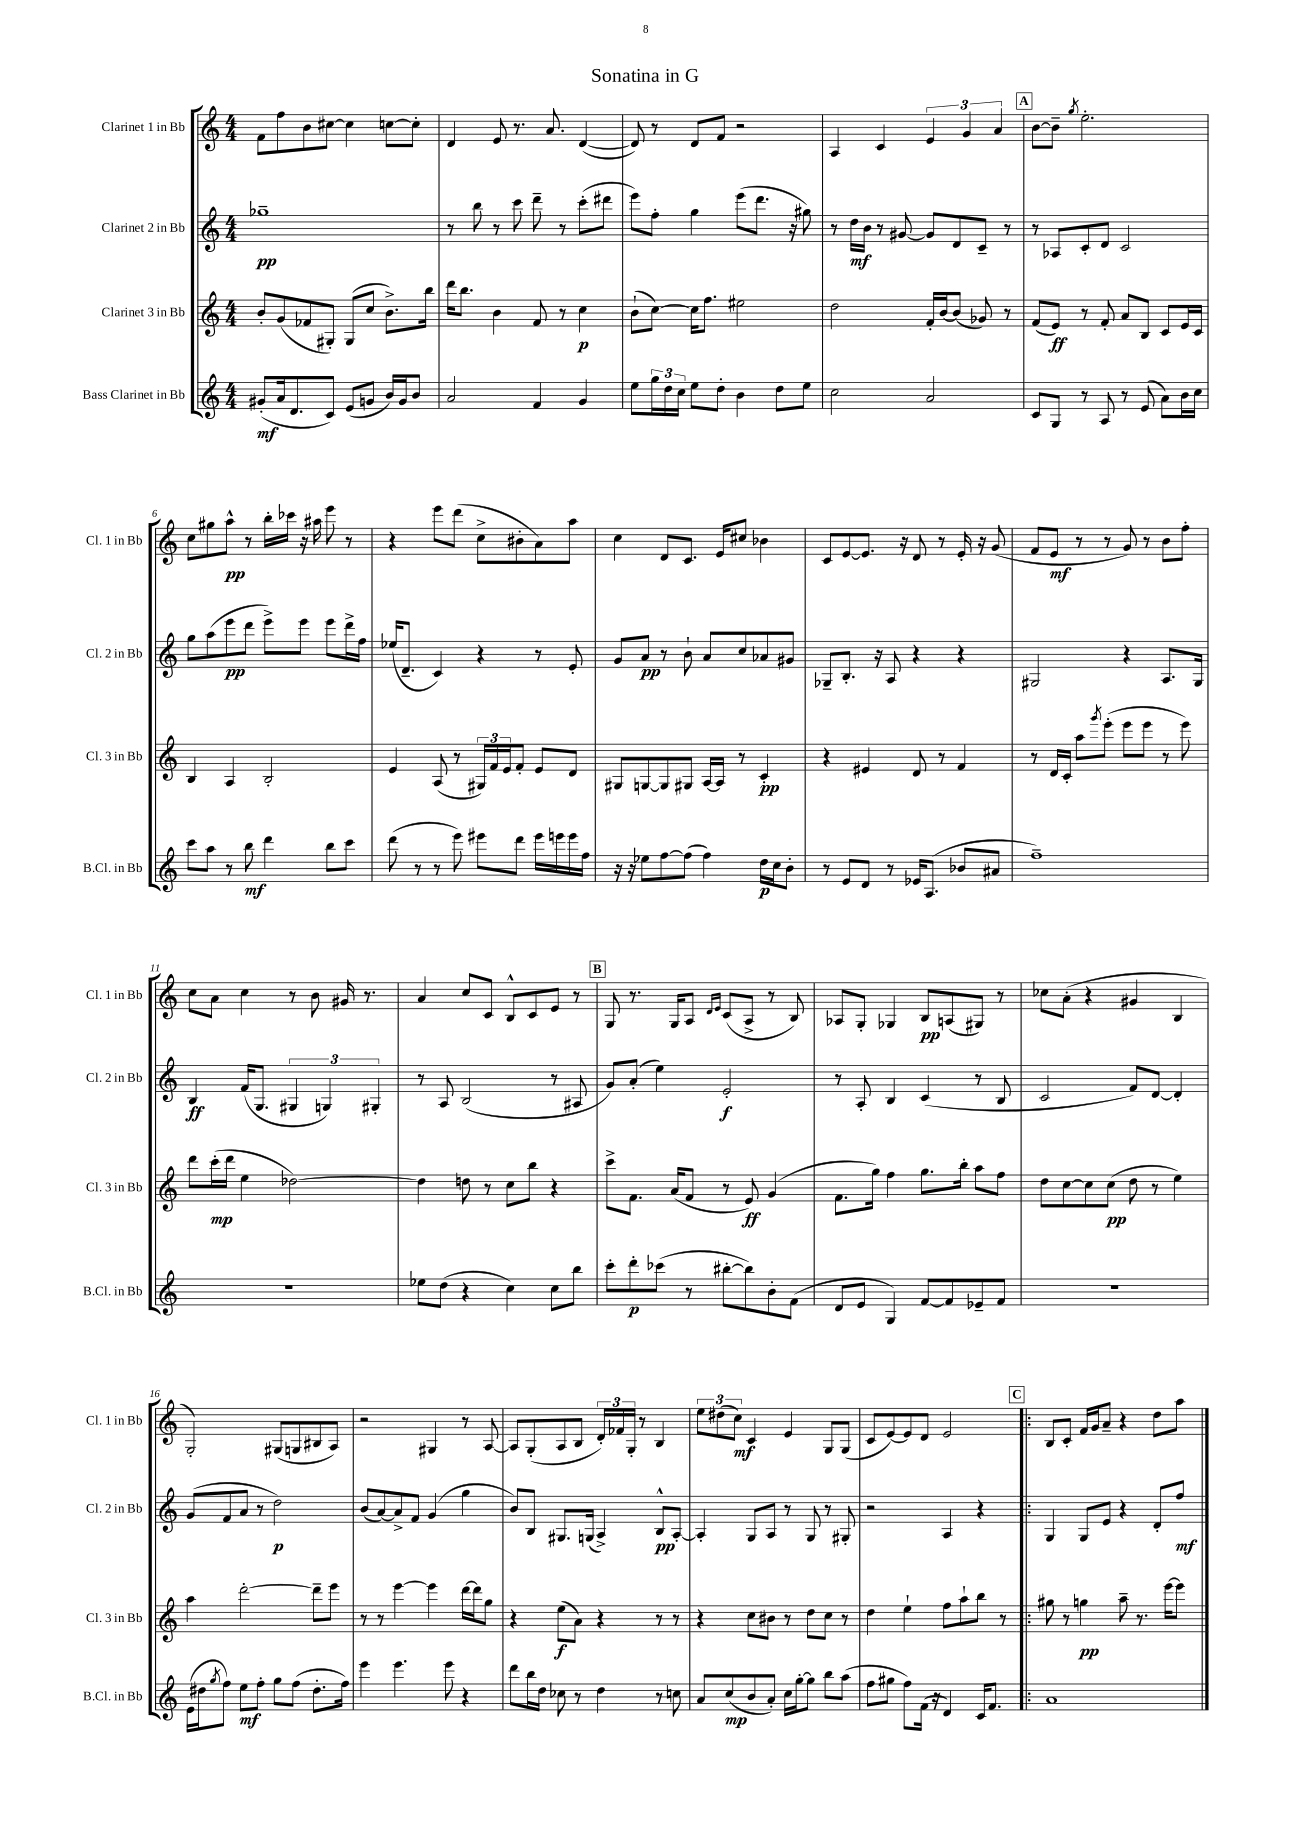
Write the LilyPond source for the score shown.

\header { title = "Sonatina in G" }
<<
\new StaffGroup <<
\new Staff = "s0" \with { instrumentName = "Clarinet 1 in Bb" shortInstrumentName = "Cl. 1 in Bb" } {
    \clef treble \key c \major \numericTimeSignature \time 4/4
    f'8 f''8 b'8 cis''8~ cis''4 c''8~ c''8-. |
    d'4 e'8 r8. a'8. d'4~( |
    d'8) r8 d'8 f'8 r2 |
    a4 c'4 \tuplet 3/2 { e'4 g'4 a'4 } |
    \mark \markup { \box "A" } b'8~ b'8-- \acciaccatura { g''8 } e''2.-. |
    c''8 gis''8 a''8-^\pp r8 b''16-. ces'''16 r16 ais''16 e'''8 r8 |
    r4 e'''8 d'''8( c''8-> bis'8-. a'8) a''8 |
    c''4 d'8 c'8. e'16 cis''8 bes'4 |
    c'8 e'8~ e'8. r16 d'8 r8 e'16-. r16 g'8( |
    f'8 e'8\mf r8 r8 g'8) r8 b'8 f''8-. |
    c''8 a'8 c''4 r8 b'8 gis'16 r8. |
    a'4 c''8 c'8 b8-^ c'8 e'8 r8 |
    \mark \markup { \box "B" } g8 r8. g16 a8 \grace { d'16 e'16 } c'8( a8-> r8 b8) |
    aes8 g8-. ges4 b8\pp a8( gis8) r8 |
    ces''8 a'8-.( r4 gis'4 b4 |
    g2-.) gis8( g8 bis8 a8) |
    r2 gis4 r8 a8~ |
    a8 g8-.( a8 b8 \tuplet 3/2 { d'16-.) fes'16 g16-. } r8 b4 |
    \tuplet 3/2 { e''8 dis''8( c''8\mf) } c'4 e'4 g8 g8( |
    c'8 e'8~) e'8 d'8 e'2 |
    \mark \markup { \box "C" } \bar ".|:" b8 c'8-. f'16 g'16 a'8-- r4 d''8 a''8 \bar "|." |
}
\new Staff = "s1" \with { instrumentName = "Clarinet 2 in Bb" shortInstrumentName = "Cl. 2 in Bb" } {
    \clef treble \key c \major \numericTimeSignature \time 4/4
    ges''1--\pp |
    r8 b''8 r8 c'''8 d'''8-- r8 c'''8-.( dis'''8 |
    e'''8) f''8-. g''4 e'''8( d'''8. r16 gis''8) |
    r8 d''16\mf b'16 r8 gis'8~ gis'8 d'8 c'8-- r8 |
    \mark \markup { \box "A" } r8 aes8 c'8-. d'8 c'2 |
    g''8 a''8( e'''8\pp d'''8 e'''8->) e'''8 e'''8 d'''16-> f''16 |
    ees''16( d'8.-- c'4) r4 r8 e'8-. |
    g'8 a'8\pp r8 b'8-! a'8 c''8 aes'8 gis'8 |
    ges8-- b8.-. r16 a8 r4 r4 |
    gis2 r4 a8. gis16 |
    b4\ff f'16( g8. \tuplet 3/2 { gis4 g4) gis4-. } |
    r8 a8 b2( r8 ais8 |
    \mark \markup { \box "B" } g'8) a'8-.( e''4) e'2-.\f |
    r8 a8-. b4 c'4( r8 b8 |
    c'2 f'8) d'8~ d'4-. |
    g'8( f'8 a'8 r8 d''2\p) |
    b'8( a'8~) a'8-> f'8 g'4( g''4 |
    b'8) b8 gis8. g16( a4->) b8-^\pp a8~-. |
    a4-. g8 a8 r8 g8 r8 gis8-. |
    r2 a4 r4 |
    \mark \markup { \box "C" } \bar ".|:" g4 g8 e'8 r4 d'8-. f''8\mf \bar "|." |
}
\new Staff = "s2" \with { instrumentName = "Clarinet 3 in Bb" shortInstrumentName = "Cl. 3 in Bb" } {
    \clef treble \key c \major \numericTimeSignature \time 4/4
    b'8-. g'8( fes'8 gis8-.) gis8( c''8 b'8.->) b''16 |
    d'''16 b''8. b'4 f'8 r8 c''4\p |
    b'8-!( c''8~) c''16 f''8. eis''2 |
    d''2 f'16-. b'16~ b'8( ges'8) r8 |
    \mark \markup { \box "A" } f'8( e'8\ff) r8 f'8-. a'8 b8 c'8 e'16 c'16 |
    b4 a4 b2-. |
    e'4 a8( r8 \tuplet 3/2 { gis16) f'16 e'16 } f'8-. e'8 d'8 |
    gis8 g8~ g8 gis8 a16~ a16 r8 c'4-.\pp |
    r4 eis'4 d'8 r8 f'4 |
    r8 d'16 c'16-. a''8 \acciaccatura { g'''8 } e'''8-.( e'''8 e'''8 r8 e'''8) |
    d'''8 c'''16-.\mp( d'''16 e''4 des''2~) |
    des''4 d''8 r8 c''8 b''8 r4 |
    \mark \markup { \box "B" } c'''8-> f'8. a'16( f'8 r8 e'8\ff) g'4( |
    f'8. g''16) f''4 g''8. b''16-. a''8 f''8 |
    d''8 c''8~ c''8 c''8\pp( d''8 r8 e''4) |
    a''4 d'''2~-. d'''8-- e'''8 |
    r8 r8 e'''4~ e'''4 d'''16~ d'''16 g''8 |
    r4 e''8\f( a'8) r4 r8 r8 |
    r4 c''8 bis'8 r8 d''8 c''8 r8 |
    d''4 e''4-! f''8 a''8-! b''8 r8 |
    \mark \markup { \box "C" } \bar ".|:" gis''8 r8 g''4\pp a''8-- r8. e'''16~ e'''8 \bar "|." |
}
\new Staff = "s3" \with { instrumentName = "Bass Clarinet in Bb" shortInstrumentName = "B.Cl. in Bb" } {
    \clef treble \key c \major \numericTimeSignature \time 4/4
    gis'8-.\mf( a'16 d'8. c'8) e'8( g'8 b'16) g'16 b'8 |
    a'2 f'4 g'4 |
    e''8 \tuplet 3/2 { g''16 d''16 c''16 } e''8 d''8-. b'4 d''8 e''8 |
    c''2 a'2 |
    \mark \markup { \box "A" } c'8 g8 r8 a8 r8 e'8( a'8) b'16 c''16 |
    c'''8 a''8 r8 b''8\mf d'''4 b''8 c'''8 |
    d'''8( r8 r8 e'''8) eis'''8 d'''8 eis'''16 e'''16 e'''16 f''16 |
    r16 r16 ees''8 f''8~ f''8( f''4) d''16\p c''16 b'8-. |
    r8 e'8 d'8 r8 ees'16 a8.( bes'8 ais'8 |
    f''1--) |
    r1 |
    ees''8 d''8( r4 c''4) c''8 b''8 |
    \mark \markup { \box "B" } c'''8-. d'''8-.\p ces'''8( r8 bis''8~-. bis''8) b'8-. f'8( |
    d'8 e'8 g4) f'8~ f'8 ees'8-- f'8 |
    R1 |
    e'16( dis''16 \acciaccatura { g''8 } f''8) e''8\mf f''8-. g''8 f''8( dis''8.-. f''16) |
    e'''4 e'''4. e'''8 r4 |
    d'''8 b''16 d''16 ces''8 r8 d''4 r8 c''8 |
    a'8 c''8\mp( b'8 a'8-.) c''16 g''16~-. g''8 b''8 a''8( |
    f''8 gis''8 f''8) f'16( r16 d'4) c'16 f'8. |
    \mark \markup { \box "C" } \bar ".|:" a'1 \bar "|." |
}
>>
>>
